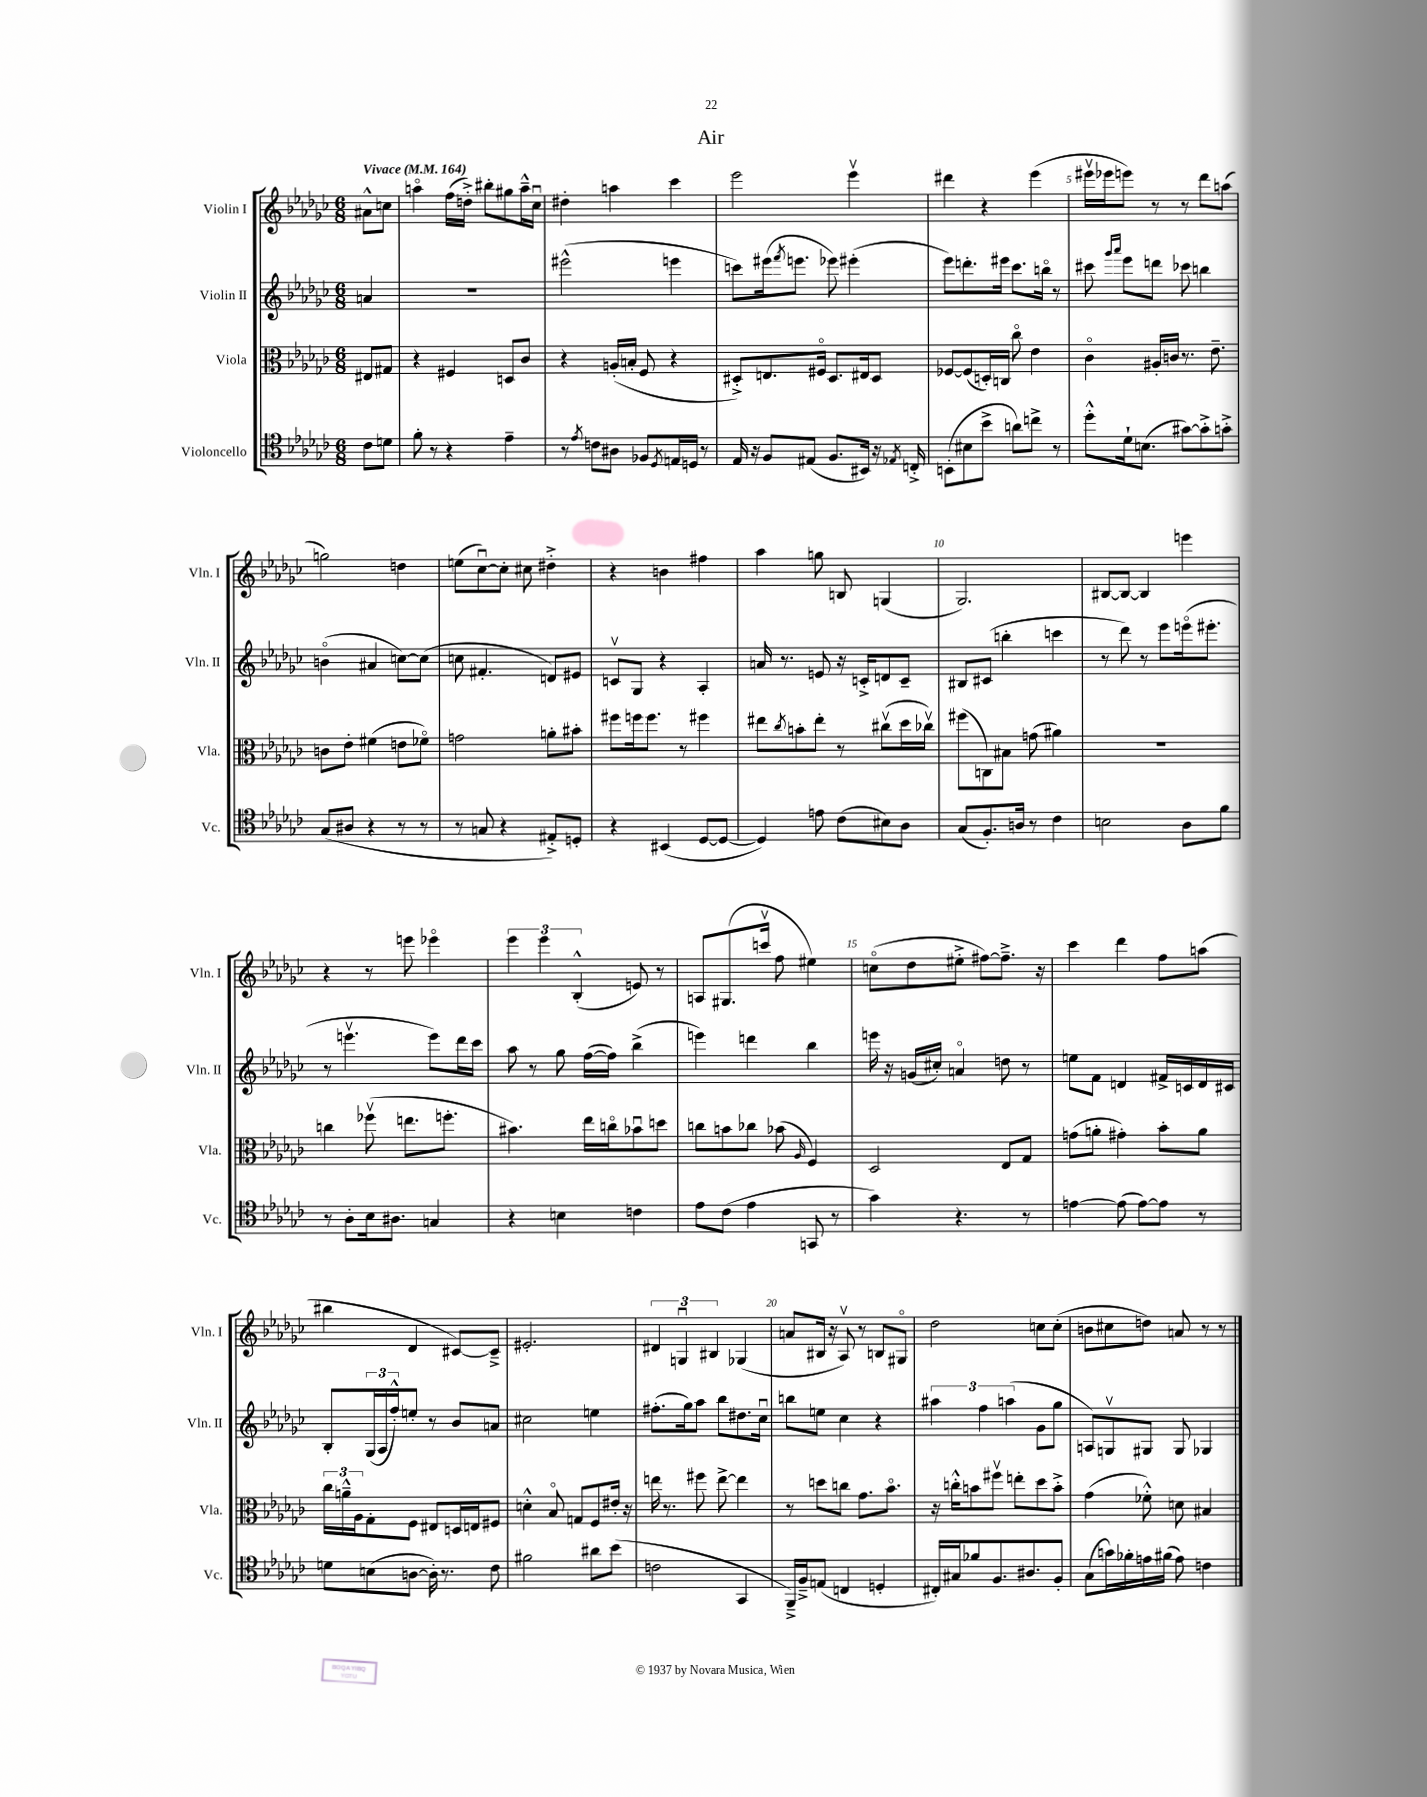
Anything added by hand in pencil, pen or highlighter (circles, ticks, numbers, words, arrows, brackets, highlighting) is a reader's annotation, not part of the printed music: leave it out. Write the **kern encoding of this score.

**kern	**kern	**kern	**kern
*part4	*part3	*part2	*part1
*staff4	*staff3	*staff2	*staff1
*I"Violoncello	*I"Viola	*I"Violin II	*I"Violin I
*I'Vc.	*I'Vla.	*I'Vln. II	*I'Vln. I
*clefC4	*clefC3	*clefG2	*clefG2
*k[b-e-a-d-g-c-]	*k[b-e-a-d-g-c-]	*k[b-e-a-d-g-c-]	*k[b-e-a-d-g-c-]
*M6/8	*M6/8	*M6/8	*M6/8
*MM164	*MM164	*MM164	*MM164
=	=	=	=
!	!	!	!LO:TX:a:B:t=Vivace
8c-\L	8E#X/L	4an/	8a#X^^\L
8dn\J	8G#X/J	.	8ccn\J
=1	=1	=1	=1
8f'\	4r	2.r	4aan\
8r	.	.	.
4r	4F#X/	.	(16ff\LL
.	.	.	16ddn'^\JJ)
.	.	.	8bb#X'\L
4e-~\	8Dn/L	.	8gg#X\
.	8c-/J	.	16aa~^^\L
.	.	.	16cc-u\JJ
=2	=2	=2	=2
8r	4r	(2eee#X^^\	4dd#X'\
8qe-/	.	.	.
8cn\L	.	.	.
8A#X\J	(16An'/LL	.	4aan\
.	16Bn'/JJ	.	.
8F-X/L	8F/	.	.
8qD-/	.	.	.
16En/L	4r	4eeen\	4ccc-\
16Dn/JJ	.	.	.
8r	.	.	.
=3	=3	=3	=3
16E-/	8D#X'^/L)	8cccn\L)	2eee-\
16r	.	.	.
8F/L	8.En/	(16eee#X\k	.
.	.	8qfff/	.
.	.	8.eeen\J	.
(8E#X/J	.	.	.
.	16F#X/Jk	.	.
8.F/L	8.D#/L	8eee-X\)	.
.	.	(4eee#X'\	4eee-v\
16BB#X/Jk)	16E#X/k	.	.
16r	8D#/J	.	.
8qE-X/	.	.	.
16Cn'^/	.	.	.
=4	=4	=4	=4
(8BBn'\L	[8F-X/L	8eee-\L)	4ddd#X\
8B#X\	(8F-/]	8.dddn'\	.
8b-^\J	16Dn'/L)	.	4r
.	16Cn/JJ	16eee#X\Jk	.
8an\L)	8cc-\	8.ccc-\L	.
8ccn^\J	4e-\	.	(4eee-\
.	.	16bbn\Jk	.
8r	.	8r	.
=5	=5	=5	=5
8dd-'^^\L	4c-\	8ccc#X\	16eee#Xv\LL
.	.	.	16eee-X\J
.	.	16qqggg-/LL	.
.	.	16qqaaa-/JJ	.
16d-`\k	.	8eee-\L	8eeen\J)
(8.Bn\J	.	.	.
.	16A#X'/LL	8dddn\J	8r
.	16cn/JJ	.	.
[8g#X\L)	8.r	8ccc-X\	8r
8g#'^\]	.	4bbn\	8ddd-\L
.	8.e-~\	.	.
8gn'^\J	.	.	(8aan\J
!!LO:LB:g=z
=6	=6	=6	=6
(8G-/L	8cn\L	(4bn\	2ggn\)
8A#X/J	8e-'\J	.	.
4r	(4f#X\	4a#X/	.
8r	8en\L	[8ccn\L)	4ddn\
8r	8f-X\J)	(8cc\J]	.
=7	=7	=7	=7
8r	2gn\	8ccn\	(8een\L
8Gn/	.	4.f#X'/	[8cc-u\)
4r	.	.	8cc-'\J]
.	.	.	8cc#X\
8E#X'^/L)	8an'\L	8dn/L)	4dd#X'^\
8Dn'/J	8b#X'\J	8e#X/J	.
=8	=8	=8	=8
4r	8ff#X\L	8cnv/L	4r
.	16ffn\k	8G-/J	.
.	8.ff\J	.	.
(4BB#X/	.	4r	4bn\
.	8r	.	.
[8D-/L	4ff#X\	4A-'/	4ff#X\
8D-/J_	.	.	.
=9	=9	=9	=9
4D-/])	8ee#X\L	16an/	4aa-\
.	.	8.r	.
.	8qcc-/	.	.
.	8bn'\	.	.
8en\	8ee#'\J	8en/	8ggn\
(8c-\L	8r	16r	8Bn/
.	.	16cn'^/KL	.
8B#X\)	(8cc#Xv\L	8dn/	(4Gn/
8A-\J	16dd-\L	8c~/J	.
.	16cc-Xv\JJ)	.	.
=10	=10	=10	=10
(8G-/L	(8ff#X\L	8B#X/L	2.G-/)
8.F'/)	8Cn\)	(8c#X/J	.
.	8B#X\J	4bbn'\	.
16An/Jk	.	.	.
8r	(8gn\	.	.
4c-\	4a#X\)	4cccn\	.
=11	=11	=11	=11
2Bn\	2.r	8r	[8B#X/L
.	.	8ddd-\)	8B#/J_
.	.	8r	4B#/]
.	.	8eee-\L	.
8A-\L	.	(16eeen\k	4eeen\
.	.	8.eee#X'\J	.
8f\J	.	.	.
!!LO:LB:g=z
=12	=12	=12	=12
8r	4ccn\	8r	4r
8A-'\L	.	4.eeenv\	.
16B-\k	(8ff-Xv\	.	8r
8.A#X\J	.	.	.
.	8.een\L	.	8eeen\
4Gn/	.	8eee\L)	4eee-X\
.	8.ffn'\J	.	.
.	.	16ddd-\L	.
.	.	16ccc-\JJ	.
=13	=13	=13	=13
4r	4.b#X\)	8aa-\	6eee-\
.	.	8r	.
.	.	.	6eee-\
4Bn\	.	8gg-\	.
.	.	.	(6B-'^^/
.	16ee-\LL	([16ff\LL	.
.	16ccn\J	16ff\JJ])	.
4cn\	8b-Xu\	(4bb-^\	8en/)
.	8ddn\J	.	8r
=14	=14	=14	=14
8e-\L	8ccn\L	4eeen\)	8An/L
(8c-\J	8bn\	.	(8.G#X/
4e-\	8cc-X\J	4dddn\	.
.	.	.	16cccnv/Jk
.	(8b-X\	.	8ff\
.	16qqA-/	.	.
8GGn/	4F/)	4bb-\	4ee#X\)
8r	.	.	.
=15	=15	=15	=15
4g-\)	2D-/	16eeen\	(8ccn\L
.	.	16r	.
.	.	(16gn/LL	8dd-\
.	.	16cc#X'/JJ)	.
4.r	.	4an/	8ee#X'^\J
.	.	.	[8ff#X\L)
.	8E-/L	8ddn\	8.ff#~^\J]
8r	8G-/J	8r	.
.	.	.	16r
=16	=16	=16	=16
[4en\	(8gn\L	8een\L	4ccc-\
.	8an'\J	8f\J	.
(8e\]	4g#X'\)	4dn/	4ddd-\
[8e\L)	.	.	.
8e\J]	8b-'\L	16f#X^/LL	8ff\L
.	.	16cn/	.
8r	8a\J	16d/	(8aan\J
.	.	16c#X/JJ	.
!!LO:LB:g=z
=17	=17	=17	=17
8dn\L	24cc-\LL	8B-'/L	4bb#X\
.	24an~^^\	.	.
.	24A-\J	.	.
(8Bn\	8G-'\	(24G-/L	.
.	.	24A-/	.
.	.	24ff'^^/J)	.
[8An\J	8F\J	8een'/J	4d-/
16A'\])	8E#X/L	8r	.
8.r	.	.	.
.	16Dn/L	8b-/L	[8c#X/L)
.	16En/J	.	.
8c-\	8F#X/J	8an/J	8c#~^/J]
=18	=18	=18	=18
2f#X\	4dn'^^\	2cc#X\	2.e#X'/
.	8B-/	.	.
.	8Gn/L	.	.
8a#X\L	8F/	4een\	.
(8b-\J	16e#X'/Jk	.	.
.	16r	.	.
=19	=19	=19	=19
2cn\	16een\	(8.ff#X'\L	6d#X/
.	8.r	.	.
.	.	.	6Gnu/
.	.	16gg-\k)	.
.	8ff#X\	8aa-\J	.
.	.	.	6B#X/
.	[8ee^\	8bb-\L	.
4GG-/	4ee\]	8.dd#X\	(4G-X/
.	.	16cc-u\Jk	.
=20	=20	=20	=20
16FF~^/LL)	8r	8bbn\L	8an/L
16F~^/J	.	.	.
(8En/J	8ddn\L	8een\J	16B#X/Jk
.	.	.	16r
4Cn/	8ccn\J	4cc-\	8A-v/)
.	8.g-\L	.	8r
4Dn'/	.	4r	8Bn/L
.	8.b-\J	.	.
.	.	.	8G#X/J
=21	=21	=21	=21
16C#X'/LL)	16r	6aa#X\	2dd-\
16G#X/J	16ccn'^^\KL	.	.
8f-X/	8bn\	.	.
.	.	6ff\	.
8.F/	8ff#Xv\J	.	.
.	.	(6aan\	.
.	8een'\L	.	.
8.A#X/	.	.	.
.	8dd-\	8g-\L	8ccn\L
8F'/J	8b'^\J	8gg-\J	(8cc'\J
=22	=22	=22	=22
(8G-\L	(4g-\	8An/L)	8bn\L
16gn\L)	.	8Gnv/	8cc#X\
16f-X'\	.	.	.
16en\	8f-X'^^\)	8G#X/J	8ddn\J)
(16f#X\JJ	.	.	.
8e\)	8dn\	8G#/	8an/
4cn\	4B#X/	4G-X/	8r
.	.	.	8r
==	==	==	==
*-	*-	*-	*-
